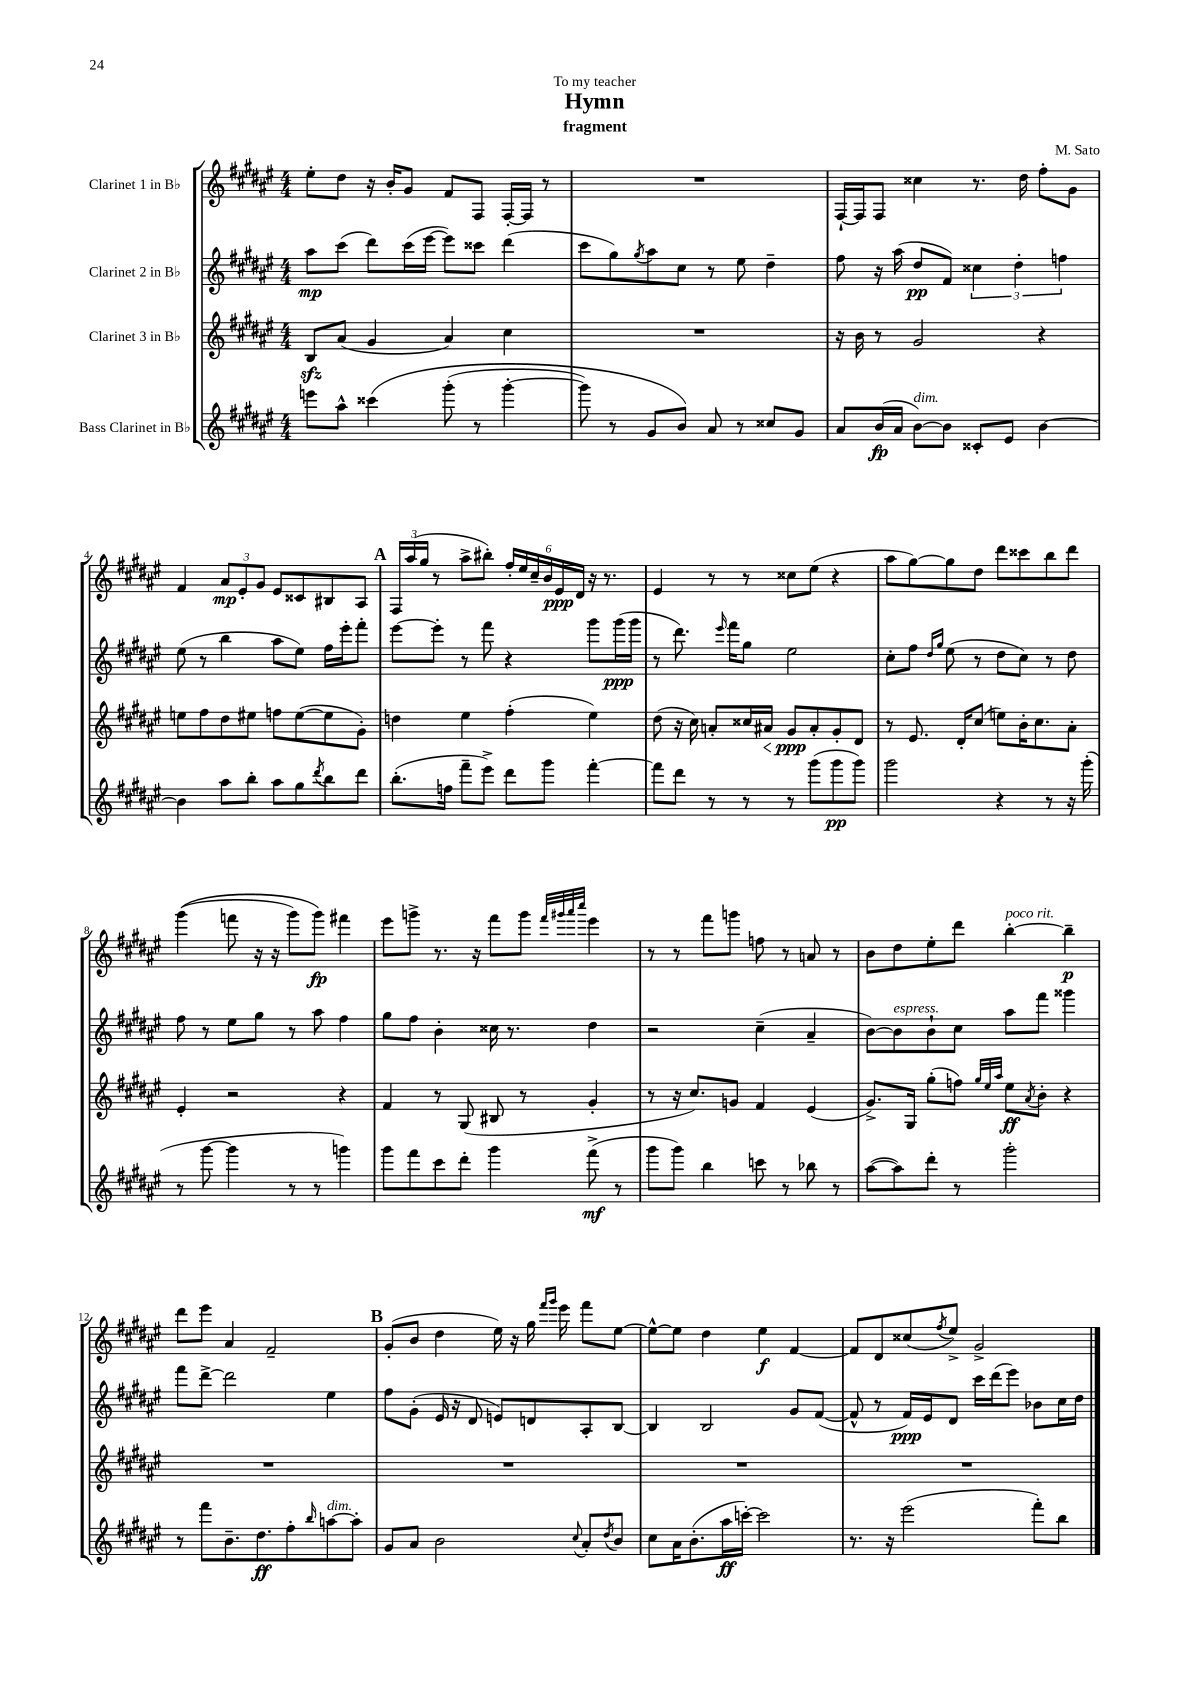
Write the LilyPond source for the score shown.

\header { title = "Hymn" composer = "M. Sato" subtitle = "fragment" dedication = "To my teacher" }
<<
\new StaffGroup <<
\new Staff = "s0" \with { instrumentName = "Clarinet 1 in Bb" } {
    \clef treble \key fis \major \numericTimeSignature \time 4/4
    eis''8-. dis''8 r16 b'16-. gis'8 fis'8 fis8 fis16~-. fis16 r8 |
    R1 |
    fis16~-! fis16 fis8 cisis''4 r8. dis''16 fis''8-. gis'8 |
    fis'4 \tuplet 3/2 { ais'8\mp eis'8-. gis'8 } eis'8 cisis'8 bis8 ais8 |
    \mark \markup { \bold "A" } \tuplet 3/2 { fis16 ais''16( gis''16 } r8 ais''8-> bis''8-.) \tuplet 6/4 { fis''16-. eis''16 cis''16-- b'16 eis'16\ppp dis'16 } r16 r8. |
    eis'4 r8 r8 cisis''8 eis''8( r4 |
    ais''8 gis''8~) gis''8 dis''8 dis'''8 cisis'''8 b''8 dis'''8 |
    gis'''4(\( f'''8 r16 r16 gis'''8) gis'''8\fp\) fis'''4 |
    eis'''8 g'''8-> r8. r16 fis'''8 g'''8 \grace { fis'''32 gis'''32 ais'''32 cis''''32 } eis'''4 |
    r8 r8 fis'''8 g'''8 f''8 r8 a'8 r8 |
    b'8 dis''8 eis''8-. dis'''8 b''4~-.^\markup { \italic "poco rit." } b''4--\p |
    dis'''8 eis'''8 ais'4 fis'2-- |
    \mark \markup { \bold "B" } gis'8-.( b'8 dis''4 eis''16) r16 gis''16 \grace { fis'''16 gis'''16 } eis'''16 fis'''8 eis''8~ |
    eis''8~-^ eis''8 dis''4 eis''4\f fis'4~ |
    fis'8 dis'8 cisis''8( \acciaccatura { fis''8 } eis''8->) gis'2-> \bar "|." |
}
\new Staff = "s1" \with { instrumentName = "Clarinet 2 in Bb" } {
    \clef treble \key fis \major \numericTimeSignature \time 4/4
    ais''8\mp cis'''8( dis'''8) cis'''16( eis'''16~ eis'''8) cisis'''8 dis'''4( |
    cis'''8 gis''8) \acciaccatura { gis''8 } ais''8 cis''8 r8 eis''8 dis''4-- |
    fis''8 r16 ais''16( dis''8\pp fis'8) \tuplet 3/2 { cisis''4 dis''4-. f''4 } |
    eis''8( r8 b''4 ais''8 eis''8) fis''16 eis'''16-. fis'''8-. |
    \mark \markup { \bold "A" } eis'''8~ eis'''8-. r8 fis'''8 r4 gis'''8 gis'''16\ppp( gis'''16 |
    r8 dis'''8.) \grace { eis'''16 } fis'''16 gis''8 eis''2 |
    cis''8-. fis''8 \grace { dis''16 gis''16 } eis''8( r8 dis''8 cis''8) r8 dis''8 |
    fis''8 r8 eis''8 gis''8 r8 ais''8 fis''4 |
    gis''8 fis''8 b'4-. cisis''16 r8. dis''4 |
    r2 cis''4--( ais'4-- |
    b'8~) b'8^\markup { \italic "espress." } b'8-! cis''8 ais''8 fis'''8 gisis'''4 |
    fis'''8 dis'''8~-> dis'''2 eis''4 |
    \mark \markup { \bold "B" } fis''8 gis'8-.( eis'16 r16 dis'8 e'8) d'8 ais8-. b8~ |
    b4 b2 gis'8 fis'8~( |
    fis'8-^ r8 fis'16\ppp) eis'16 dis'8 cis'''16 dis'''16( eis'''8) bes'8 cis''16 dis''16 \bar "|." |
}
\new Staff = "s2" \with { instrumentName = "Clarinet 3 in Bb" } {
    \clef treble \key fis \major \numericTimeSignature \time 4/4
    b8\sfz ais'8( gis'4 ais'4) cis''4 |
    R1 |
    r16 b'16 r8 gis'2 r4 |
    e''8 fis''8 dis''8 eis''8 f''8 eis''8~( eis''8 gis'8-.) |
    \mark \markup { \bold "A" } d''4 eis''4 fis''4-.( eis''4) |
    dis''8( r16 cis''16) a'8-. cisis''16 ais'16\< gis'8\ppp\! ais'8-. gis'8-. dis'8 |
    r8 eis'8. dis'16-. cis''8( e''8) b'16-. cis''8. ais'8-. |
    eis'4-. r2 r4 |
    fis'4 r8 gis8( bis8 r8 gis'4-. |
    r8 r16 cis''8.) g'8 fis'4 eis'4( |
    gis'8.->) gis16 gis''8-.( f''8) \grace { gis''32 eis''32 ais''32 } eis''8\ff \acciaccatura { ais'8 } b'8-. r4 |
    R1 |
    \mark \markup { \bold "B" } R1 |
    R1 |
    R1 \bar "|." |
}
\new Staff = "s3" \with { instrumentName = "Bass Clarinet in Bb" } {
    \clef treble \key fis \major \numericTimeSignature \time 4/4
    e'''8 ais''8-^ cisis'''4\( gis'''8-.( r8 gis'''4~-. |
    gis'''8) r8 gis'8 b'8\) ais'8 r8 cisis''8 gis'8 |
    ais'8 b'16\fp( ais'16 b'8~^\markup { \italic "dim." }) b'8 cisis'8-. eis'8 b'4~ |
    b'4 ais''8 b''8-. ais''8 gis''8 \acciaccatura { dis'''8 } b''8 dis'''8 |
    \mark \markup { \bold "A" } b''8.-.( f''16 fis'''8-- eis'''8->) dis'''8 gis'''8 fis'''4~-. |
    fis'''8 dis'''8 r8 r8 r8 gis'''8( gis'''8\pp gis'''8) |
    gis'''2 r4 r8 r16 gis'''16-.( |
    r8 gis'''8~ gis'''4 r8 r8 g'''4) |
    gis'''8 fis'''8 cis'''8 dis'''8-. gis'''4 fis'''8->\mf( r8 |
    gis'''8 gis'''8) b''4 c'''8 r8 bes''8 r8 |
    ais''8~( ais''8) dis'''8-. r8 gis'''2-. |
    r8 fis'''8 b'8.-- dis''8.\ff fis''8-. \grace { b''16 } a''8~^\markup { \italic "dim." } a''8-. |
    \mark \markup { \bold "B" } gis'8 ais'8 b'2 \appoggiatura { cis''8 } ais'8-. \acciaccatura { dis''8 } b'8 |
    cis''8 ais'16 b'8.-.( ais''16\ff c'''16~-.) c'''2 |
    r8. r16 eis'''2( fis'''8-.) b''8 \bar "|." |
}
>>
>>
